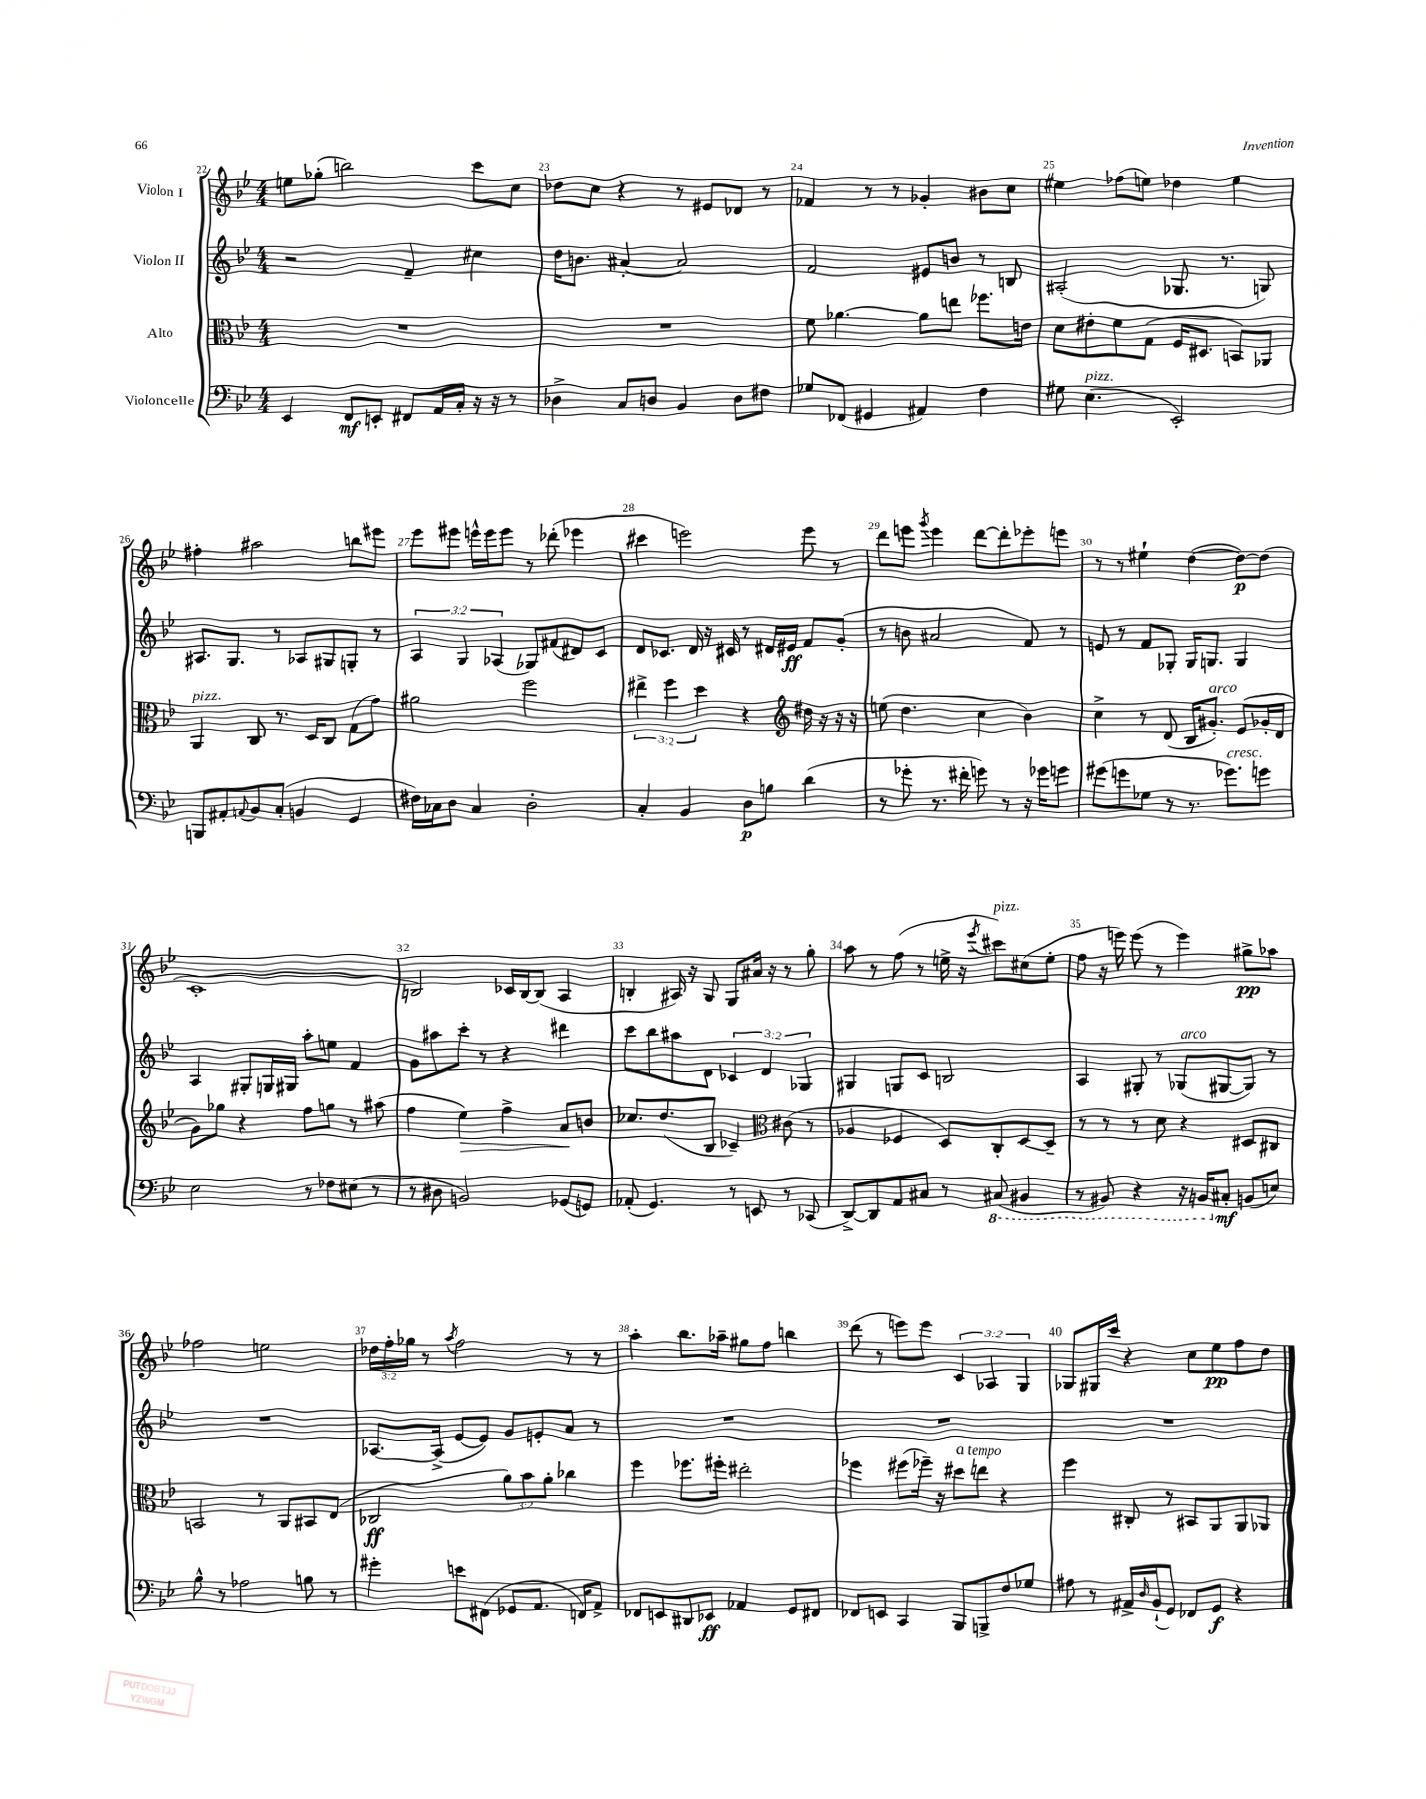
<<
\new StaffGroup <<
\new Staff = "s0" \with { instrumentName = "Violon I" } {
    \clef treble \key bes \major \numericTimeSignature \time 4/4 \override Staff.TupletNumber.text = #tuplet-number::calc-fraction-text
    e''8 ges''8-.( b''2) c'''8 c''8 |
    des''8 c''8 r4 r8 eis'8 des'8 r8 |
    fes'4 r8 r8 ges'4-. bis'8 c''8 |
    eis''4 fes''8( e''8) des''4 e''4 |
    fis''4-. ais''2 b''8 eis'''8 |
    ees'''8 eis'''8 e'''16-^ e'''16 e'''8 r8 des'''8-.( ees'''4 |
    cis'''4 e'''2) e'''8 r8 |
    d'''8 e'''8 \acciaccatura { g'''8 } e'''4 d'''8~ d'''8-. ees'''8-. e'''8 |
    r8 r8 eis''4-! d''4~( d''8~\p) d''8( |
    c'1-. |
    b2) ces'16 b16~ b8( a4 |
    b4-. ais16) r16 g8 g8 ais'16 r16 r8 g''8-. |
    a''8 r8 f''8( r8 e''16-> r16 \acciaccatura { ees'''8 } cis'''8^\markup { \italic "pizz." }) cis''8( e''8-. |
    f''8 r16 e'''16) e'''8( r8 e'''4) gis''8->\pp aes''8 |
    fes''2 e''2 |
    \tuplet 3/2 { des''16 f''16-. ges''16 } r8 \acciaccatura { a''8 } f''2 r8 r8 |
    a''4-. bes''8. aes''16-- gis''8 f''8 b''4 |
    d'''8( r8 e'''8) e'''8 \tuplet 3/2 { c'4 aes4 g4 } |
    ges8 gis16 c'''16 r4 c''8 ees''8\pp f''8 d''8 \bar "|." |
}
\new Staff = "s1" \with { instrumentName = "Violon II" } {
    \clef treble \key bes \major \numericTimeSignature \time 4/4 \override Staff.TupletNumber.text = #tuplet-number::calc-fraction-text
    r2 f'4-- cis''4 |
    d''16 b'8. ais'4~-. ais'2 |
    f'2 eis'8 b'8 r8 b8 |
    ais2-.( ges8. r8. g8) |
    ais8. g8. r8 aes8 gis8 g8-. r8 |
    \tuplet 3/2 { a4 g4 aes4( } ges8) fis'8( dis'8) c'8 |
    d'8 ces'8. d'16 r16 cis'16 r8 dis'16 eis'16\ff f'8 g'8-.( |
    r8 b'8 ais'2 f'8) r8 |
    e'8 r8 f'8 ges8-. ges16 g8. g4 |
    a4 gis8-. g16 gis16 a''8-. e''8 f'4 |
    g'8 ais''8 c'''8-. r8 r4 dis'''4 |
    c'''8 bes''8 ais''8 d'8 \tuplet 3/2 { ces'4 d'4 ges4 } |
    gis4 g8 c'8 b2 |
    a4 gis8-. r8 ges8^\markup { \italic "arco" }( gis8~ gis8) r8 |
    R1 |
    aes8.~ aes16->( ees'8~ ees'8) g'8 e'8-. a'8 r8 |
    R1 |
    R1 |
    R1 \bar "|." |
}
\new Staff = "s2" \with { instrumentName = "Alto" } {
    \clef alto \key bes \major \numericTimeSignature \time 4/4 \override Staff.TupletNumber.text = #tuplet-number::calc-fraction-text
    R1 |
    R1 |
    f'8 aes'4.~ aes'8 e''8 fes''8. e'16 |
    d'8 eis'8-. f'8 g8( f16 dis8. b,8) aes,8 |
    a,4^\markup { \italic "pizz." } c8 r8. d16 c8 g8( g'8) |
    ais'2 f''2 |
    \tuplet 3/2 { eis''4-> f''4 d''4 } r4 \clef treble dis''16 r16 r16 r16 |
    e''8( d''4. c''4 bes'4) |
    c''4-> r8 d'8( bes16 gis'8.-.^\markup { \italic "arco" }) ees'8( ges'16-. d'16 |
    g'8) ges''8 r4 f''8 g''8 r8 ais''8( |
    f''4 ees''4\>) f''4-> a'8\! b'8 |
    ces''8. d''8.( bes8 ces'4--) \clef alto cis'8( r8 |
    aes4 fes4 d8) c8-. d8~ d8-- |
    r8 r8 r8 d'8 r4 dis8 cis8 |
    b,2 r8 a,8 bis,8 ees8( |
    ces2\ff \tuplet 3/2 { a'8) bes'8 a'8-. } ces''4 |
    f''4 fes''8. fis''16-. eis''2-. |
    fes''4 fis''8( fes''16--) r16 dis''8^\markup { \italic "a tempo" } e''8 r4 |
    f''4 cis8-. r8 bis,8 a,8 a,8 aes,8 \bar "|." |
}
\new Staff = "s3" \with { instrumentName = "Violoncelle" } {
    \clef bass \key bes \major \numericTimeSignature \time 4/4
    ees,4 f,8\mf e,8-. fis,8 a,16 c16-. r16 r16 r8 |
    des4-> c8 d8 bes,4 d8 fis8 |
    ges8 fes,8( gis,4 ais,4) f4 |
    gis8 ees4.^\markup { \italic "pizz." }( ees,2-.) |
    b,,8 ais,8-. \appoggiatura { a,8 } bes,8 c8-.( b,4 g,4 |
    fis16) ces16 d8 ces4 d2-. |
    c4-. bes,4 d8\p b8 d'4( |
    r8 ges'8-. r8. fis'16-. g'8) r8 r16 ges'16 g'8 |
    gis'8( g'8 ges8 r8 r8. ges'8.^\markup { \italic "cresc." }) g'8 |
    ees2 r8 fes8 eis8( r8 |
    r8 dis8 b,2) ges,8( g,8) |
    aes,8-.( g,4.) r8 e,8 r8 ces,8( |
    d,8~->) d,8 a,8 cis8 r8 \ottava #-1 cis,8( bis,,4 |
    r8 bis,,8) r4 r16 b,,16 \ottava #0 cis8-.\mf b,8( e8) |
    bes8-^ r8 aes2 b8 r8 |
    gis'4-. e'8 fis,8( ges,8 a,8. f,16) a,8-> |
    fes,8 e,8 dis,8 ees,8\ff aes,4 g,8 fis,8 |
    fes,8 e,8 c,4 bes,,8 b,,8-> f8 ges8 |
    ais8 r8 ais,16-> \grace { d16 } bes,16-!( g,8) fes,8 g,8\f r4 \bar "|." |
}
>>
>>
\layout { \context { \Score currentBarNumber = #22 \override BarNumber.break-visibility = ##(#f #t #t) barNumberVisibility = #all-bar-numbers-visible } }
